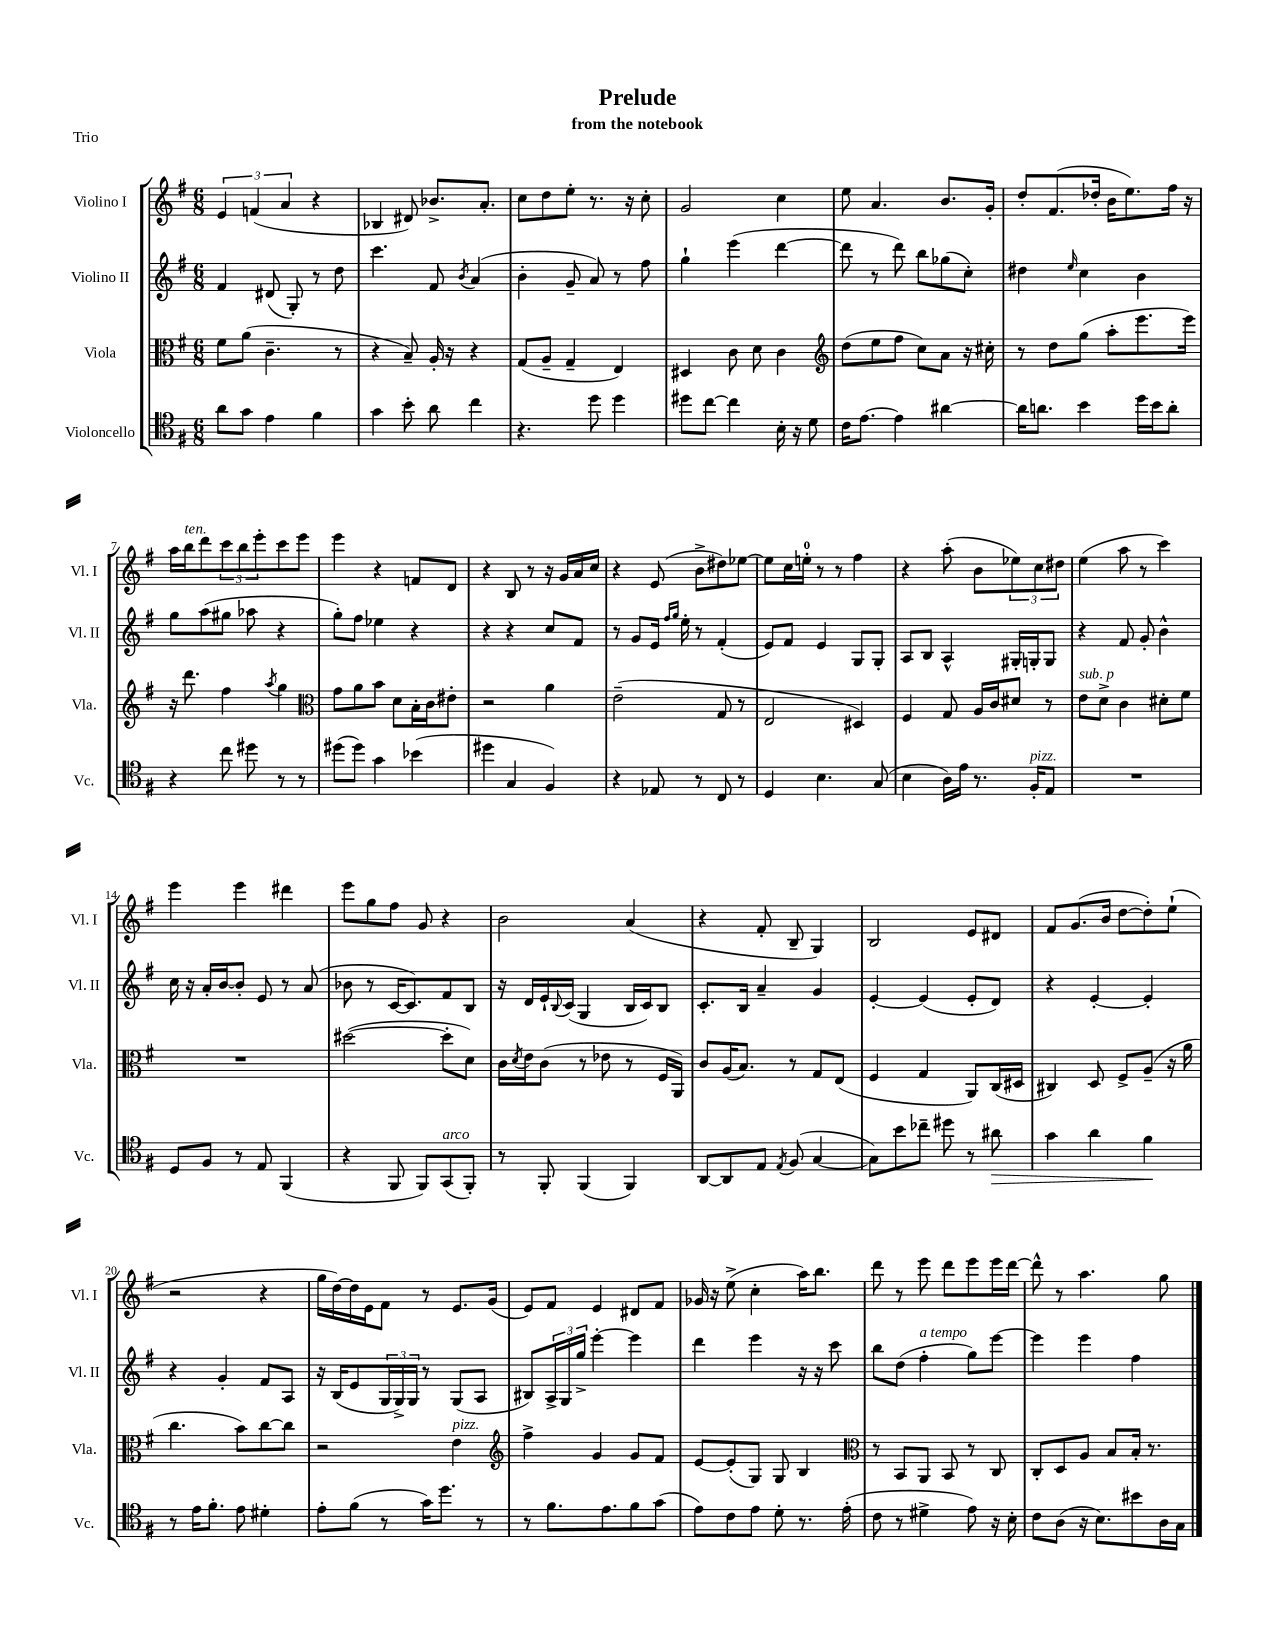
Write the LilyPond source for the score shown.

\header { title = "Prelude" subtitle = "from the notebook" piece = "Trio" }
<<
\new StaffGroup <<
\new Staff = "s0" \with { instrumentName = "Violino I" shortInstrumentName = "Vl. I" } {
    \clef treble \key g \major \numericTimeSignature \time 6/8
    \tuplet 3/2 { e'4 f'4( a'4 } r4 |
    bes4 dis'8) bes'8.-> a'8.-. |
    c''8 d''8 e''8-. r8. r16 c''8-. |
    g'2 c''4 |
    e''8 a'4. b'8. g'16-. |
    d''8-. fis'8.( des''16-. b'16 e''8.) fis''16 r16 |
    a''16 b''16^\markup { \italic "ten." } d'''8 \tuplet 3/2 { c'''8 b''8 e'''8-. } c'''8 e'''8 |
    e'''4 r4 f'8 d'8 |
    r4 b8 r8 r16 g'16 a'16 c''16 |
    r4 e'8( b'8-> dis''8) ees''8~ |
    ees''8 c''16 e''16-0-. r8 r8 fis''4 |
    r4 a''8-.( b'8 \tuplet 3/2 { ees''8) c''8 dis''8 } |
    e''4( a''8 r8 c'''4) |
    e'''4 e'''4 dis'''4 |
    e'''8 g''8 fis''8 g'8 r4 |
    b'2 a'4( |
    r4 fis'8-. b8-- g4) |
    b2 e'8 dis'8 |
    fis'8 g'8.( b'16 d''8~ d''8-.) e''8-!( |
    r2 r4 |
    g''16 d''16~) d''16 e'16 fis'8 r8 e'8. g'16( |
    e'8) fis'8 e'4 dis'8 fis'8 |
    ges'16 r16 e''8->( c''4-. a''16) b''8. |
    d'''8 r8 e'''8 d'''8 e'''8 e'''16 d'''16~ |
    d'''8-^ r8 a''4. g''8 \bar "|." |
}
\new Staff = "s1" \with { instrumentName = "Violino II" shortInstrumentName = "Vl. II" } {
    \clef treble \key g \major \numericTimeSignature \time 6/8
    fis'4 dis'8( g8-.) r8 d''8 |
    c'''4. fis'8 \acciaccatura { b'8 } a'4( |
    b'4-. g'8-- a'8) r8 fis''8 |
    g''4-! e'''4( d'''4~ |
    d'''8 r8 d'''8) b''8 ges''8( c''8-.) |
    dis''4 \grace { e''16 } c''4 b'4 |
    g''8 a''8( gis''8 aes''8 r4 |
    g''8-.) fis''8 ees''4 r4 |
    r4 r4 c''8 fis'8 |
    r8 g'8 e'16 \grace { fis''16 g''16 } e''16-. r8 fis'4-.( |
    e'8) fis'8 e'4 g8 g8-. |
    a8 b8 a4-^ gis16-. g16-. g8 |
    r4 fis'8 g'8-. b'4-^ |
    c''16 r16 a'16-. b'16~ b'8-. e'8 r8 a'8( |
    bes'8 r8 c'16~ c'8.) fis'8 b8 |
    r16 d'16 e'16-! \appoggiatura { b8 } c'16( g4 b16 c'16) b8 |
    c'8.-. b16 a'4-- g'4 |
    e'4~-. e'4( e'8-. d'8) |
    r4 e'4~-. e'4-. |
    r4 g'4-. fis'8 a8 |
    r16 b16( e'8 \tuplet 3/2 { g16 g16->) g16 } r8 g8( a8 |
    bis8) \tuplet 3/2 { a16-> g16 g''16-> } e'''4~-. e'''4 |
    d'''4 e'''4 r16 r16 c'''8 |
    b''8 d''8( fis''4-.^\markup { \italic "a tempo" } g''8) e'''8~ |
    e'''4 e'''4 fis''4 \bar "|." |
}
\new Staff = "s2" \with { instrumentName = "Viola" shortInstrumentName = "Vla." } {
    \clef alto \key g \major \numericTimeSignature \time 6/8
    fis'8 a'8( c'4.-- r8 |
    r4 b8--) a16-. r16 r4 |
    g8( a8-- g4-- e4) |
    dis4 c'8 d'8 c'4 |
    \clef treble d''8( e''8 fis''8 c''8) a'8 r16 cis''16-. |
    r8 d''8 g''8( a''8-. e'''8. e'''16) |
    r16 d'''8. fis''4 \acciaccatura { a''8 } g''4 |
    \clef alto g'8 a'8 b'8 d'8 b16-. c'16 eis'8-. |
    r2 a'4 |
    e'2--( g8 r8 |
    e2 dis4) |
    fis4 g8 a16 c'16 dis'8 r8 |
    e'8^\markup { \italic "sub. p" } d'8-> c'4 dis'8-. fis'8 |
    R2. |
    dis''2~( dis''8-. d'8) |
    c'16 \acciaccatura { d'8 } e'16 c'8( r8 ees'8 r8 fis16 a,16) |
    c'8 a16( b8.) r8 g8 e8( |
    fis4 g4 a,8) c16( dis16 |
    cis4) d8 fis8-> a8--( r16 a'16 |
    c''4. b'8) c''8~ c''8 |
    r2 e'4^\markup { \italic "pizz." } |
    \clef treble fis''4-> g'4 g'8 fis'8 |
    e'8~ e'8-.( g8) g8 b4 |
    \clef alto r8 b,8 a,8 b,8 r8 c8 |
    c8-. d8 a8 b8 b16-. r8. \bar "|." |
}
\new Staff = "s3" \with { instrumentName = "Violoncello" shortInstrumentName = "Vc." } {
    \clef tenor \key g \major \numericTimeSignature \time 6/8
    a'8 g'8 e'4 fis'4 |
    g'4 b'8-. a'8 c''4 |
    r4. d''8 d''4 |
    dis''8 c''8~ c''4 b16-. r16 d'8 |
    c'16 e'8.~ e'4 ais'4~ |
    ais'16 a'8. b'4 d''16 b'16 a'8-. |
    r4 c''8 dis''8 r8 r8 |
    dis''8( dis''8) g'4 bes'4( |
    dis''4 g4 fis4) |
    r4 ees8 r8 c8 r8 |
    d4 b4. g8( |
    b4 a16) e'16 r8. fis16-.^\markup { \italic "pizz." } e8 |
    R2. |
    d8 fis8 r8 e8 fis,4( |
    r4 fis,8 fis,8) g,8^\markup { \italic "arco" }( fis,8-.) |
    r8 fis,8-. fis,4( fis,4) |
    a,8~ a,8 e8 \acciaccatura { e8 } fis8( g4~ |
    g8) b'8 ces''8-- dis''8 r8 ais'8\> |
    g'4 a'4 fis'4\! |
    r8 e'16 fis'8.-. e'8 dis'4-. |
    e'8-. fis'8( r8 g'16) d''8. r8 |
    r8 fis'8. e'8. fis'8 g'8( |
    e'8) c'8 e'8 d'8-. r8. e'16-.( |
    c'8 r8 dis'4-> e'8) r16 b16-. |
    c'8 a8( r16 b8.) bis'8 a16 g16 \bar "|." |
}
>>
>>
